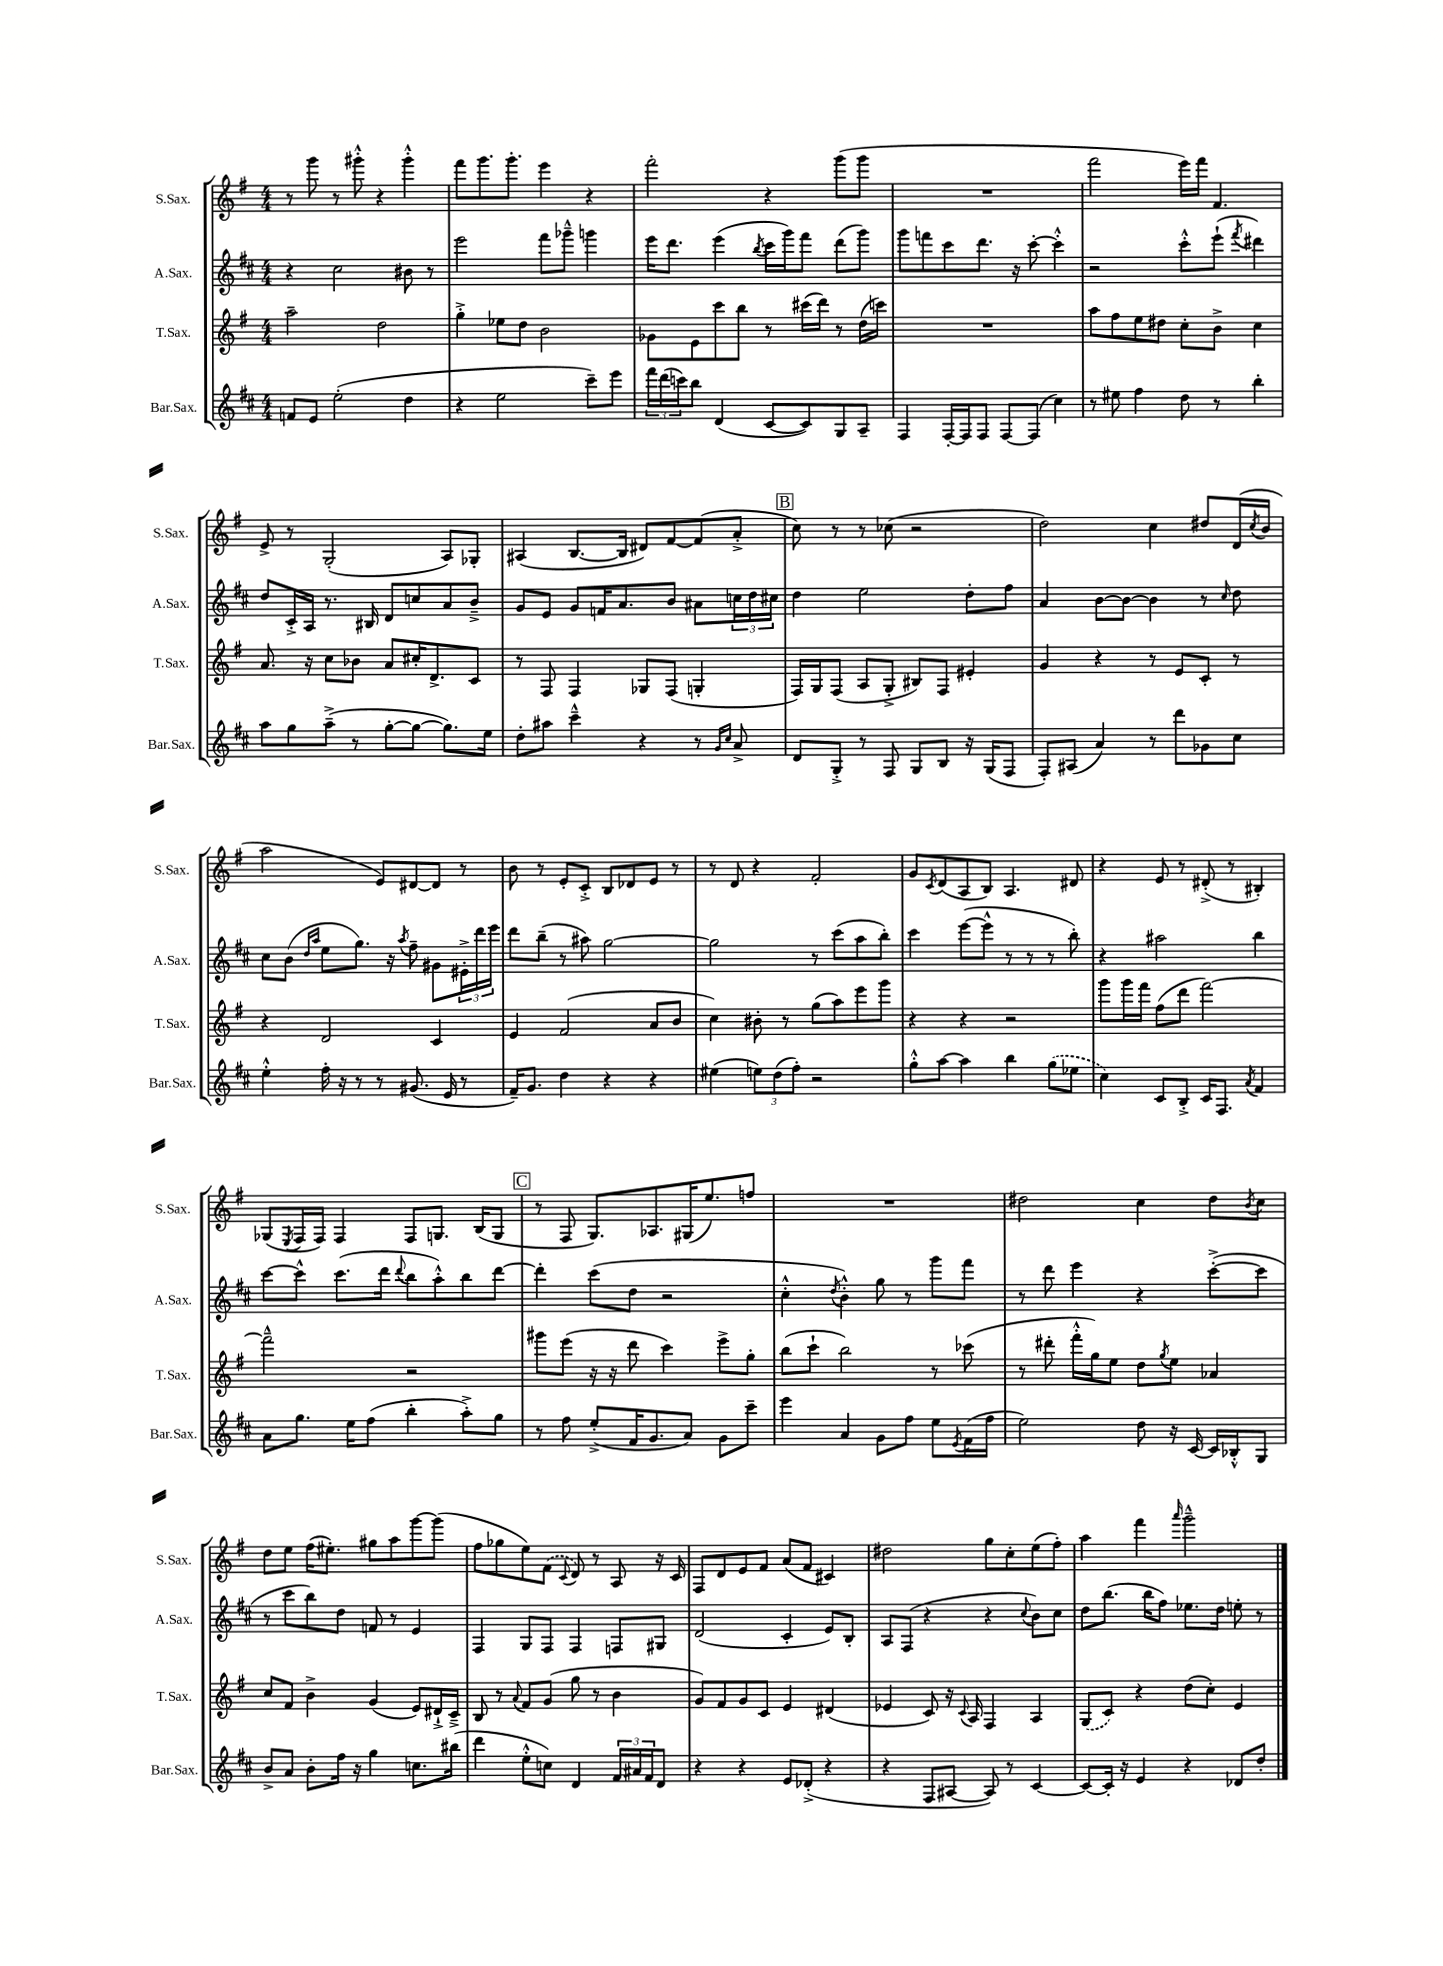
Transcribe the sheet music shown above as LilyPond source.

<<
\new StaffGroup <<
\new Staff = "s0" \with { instrumentName = "S.Sax." shortInstrumentName = "S.Sax." } {
    \clef treble \key g \major \numericTimeSignature \time 4/4
    r8 g'''8 r8 gis'''8-.-^ r4 gis'''4-.-^ |
    fis'''8 g'''8. g'''8.-. e'''4 r4 |
    fis'''2-. r4 g'''8( g'''8 |
    R1 |
    fis'''2 e'''16) fis'''16 fis'4. |
    e'8-> r8 g2-.( a8) ges8-. |
    ais4( b8.~ b16 dis'8) fis'8~ fis'8( a'8-.-> |
    \mark \markup { \box "B" } c''8) r8 r8 ces''8( r2 |
    d''2) c''4 dis''8 d'16( \acciaccatura { c''8 } b'16 |
    a''2 e'8) dis'8~ dis'8 r8 |
    b'8 r8 e'8-. c'8-.-> b8 des'8 e'8 r8 |
    r8 d'8 r4 fis'2-. |
    g'8 \acciaccatura { c'8 } d'8( a8 b8) a4. dis'8 |
    r4 e'8 r8 dis'8-.->( r8 bis4-.) |
    ges8( \acciaccatura { e8 } fis16 fis16) fis4 fis8 g8. b16( g8 |
    \mark \markup { \box "C" } r8 fis8 g8.) aes8. gis16( e''8.) f''8 |
    R1 |
    dis''2 c''4 dis''8 \acciaccatura { b'8 } c''8 |
    d''8 e''8 fis''16( eis''8.-.) gis''8 a''8 g'''8~ g'''8( |
    fis''8 ges''8 e''8) \once \slurDashed fis'8( \appoggiatura { c'8 } d'8) r8 a8 r16 c'16 |
    fis8 d'8 e'8 fis'8 a'8( fis'8 cis'4) |
    dis''2 g''8 c''8-. e''8( fis''8-.) |
    a''4 fis'''4 \grace { a'''16 } g'''2---^ \bar "|." |
}
\new Staff = "s1" \with { instrumentName = "A.Sax." shortInstrumentName = "A.Sax." } {
    \clef treble \key d \major \numericTimeSignature \time 4/4
    r4 cis''2 bis'8 r8 |
    e'''2 fis'''8 ges'''8---^ g'''4 |
    e'''16 d'''8. e'''4( \acciaccatura { b''8 } cis'''16 g'''16) fis'''8 d'''8( g'''8) |
    g'''8 f'''8 cis'''8 d'''8. r16 cis'''8~-. cis'''4-.-^ |
    r2 cis'''8-.-^ e'''8-!( \acciaccatura { fis'''8 } dis'''4) |
    d''8 cis'16-.-> a16 r8. bis16 d'8 c''8 a'8 b'8---> |
    g'8 e'8 g'8 f'16 a'8. b'8 ais'8 \tuplet 3/2 { c''16 d''16 cis''16 } |
    \mark \markup { \box "B" } d''4 e''2 d''8-. fis''8 |
    a'4 b'8~ b'8~ b'4 r8 \grace { cis''16 } d''8 |
    cis''8 b'8( \grace { d''16 a''16 } e''8 g''8.) r16 \acciaccatura { a''8 } fis''8-- gis'8 \tuplet 3/2 { eis'16-.-> d'''16 e'''16 } |
    d'''8 b''8--( r8 ais''8) g''2~ |
    g''2 r8 cis'''8( a''8 b''8-.) |
    cis'''4 e'''8~( e'''8-^ r8 r8 r8 b''8-.) |
    r4 ais''2 b''4 |
    cis'''8~ cis'''8-^ cis'''8.( d'''16 \appoggiatura { d'''8 } b''8 a''8-.-^) b''8 d'''8~ |
    \mark \markup { \box "C" } d'''4-. cis'''8( d''8 r2 |
    cis''4-.-^ \acciaccatura { d''8 } b'4-.-^) g''8 r8 g'''8 fis'''8 |
    r8 d'''8 e'''4 r4 cis'''8~-.->( cis'''8 |
    r8 cis'''8 b''8) d''8 f'8 r8 e'4 |
    fis4 g8 fis8 fis4 f8 gis8 |
    d'2( cis'4-. e'8) b8-. |
    a8 fis8( r4 r4 \appoggiatura { cis''8 } b'8) cis''8 |
    d''8 b''8.( b''16 fis''8) ees''8. d''16 e''8-. r8 \bar "|." |
}
\new Staff = "s2" \with { instrumentName = "T.Sax." shortInstrumentName = "T.Sax." } {
    \clef treble \key g \major \numericTimeSignature \time 4/4
    a''2-- d''2 |
    g''4-.-> ees''8 d''8 b'2 |
    ges'8 e'8 c'''8 b''8 r8 cis'''16( d'''16) r8 d''16( c'''16) |
    R1 |
    a''8 fis''8 e''8 dis''8 c''8-. b'8-> c''4 |
    a'8. r16 c''8 bes'8 a'8 cis''16-. d'8.-> c'8 |
    r8 fis8 fis4 ges8 fis8( g4-. |
    \mark \markup { \box "B" } fis16) g16 fis8( a8 g8-.-> bis8) fis8 eis'4-. |
    g'4 r4 r8 e'8 c'8-. r8 |
    r4 d'2 c'4 |
    e'4 fis'2( a'8 b'8 |
    c''4) bis'8-. r8 g''8( a''8) e'''8 g'''8 |
    r4 r4 r2 |
    g'''8 g'''16 fis'''16 fis''8( d'''8 fis'''2~) |
    fis'''2---^ r2 |
    \mark \markup { \box "C" } gis'''8 e'''8( r16 r16 d'''8 c'''4) e'''8-> g''8-. |
    b''8( c'''8-! b''2) r8 ces'''8( |
    r8 dis'''8-. fis'''16-.-^ g''16) e''8 d''8 \acciaccatura { g''8 } e''8 aes'4 |
    c''8 fis'8 b'4-> g'4( e'8) dis'16-!-> c'16---> |
    b8 r8 \appoggiatura { a'8 } fis'8 g'8( g''8 r8 b'4 |
    g'8) fis'8 g'8 c'8 e'4 dis'4( |
    ees'4 c'8) r16 \appoggiatura { c'8 } a16 fis4 a4 |
    \once \slurDashed g8( c'8) r4 d''8( c''8-.) e'4 \bar "|." |
}
\new Staff = "s3" \with { instrumentName = "Bar.Sax." shortInstrumentName = "Bar.Sax." } {
    \clef treble \key d \major \numericTimeSignature \time 4/4
    f'8 e'8 e''2-.( d''4 |
    r4 e''2 cis'''8--) e'''8 |
    \tuplet 3/2 { fis'''16 d'''16( c'''16) } b''8 d'4( cis'8~ cis'8) g8 a8-- |
    fis4 fis16~-. fis16 fis8 fis8~ fis8( cis''4) |
    r8 eis''8 fis''4 d''8 r8 b''4-. |
    a''8 g''8 a''8--->( r8 g''8~-. g''8~ g''8.) e''16 |
    d''8-. ais''8 cis'''4---^ r4 r8 \grace { g'16 cis''16 } a'8-> |
    \mark \markup { \box "B" } d'8 g8-.-> r8 fis8 g8 b8 r16 g16( fis8 |
    fis8-.) ais8( a'4) r8 d'''8 ges'8 cis''8 |
    e''4-.-^ fis''16-. r16 r8 r8 gis'8.( e'16 r8 |
    fis'16--) g'8. d''4 r4 r4 |
    eis''4( \tuplet 3/2 { e''8) d''8( fis''8-.) } r2 |
    g''8-.-^ a''8~ a''4 b''4 \once \slurDashed g''8( ees''8 |
    cis''4) cis'8 b8-.-> cis'16 fis8. \acciaccatura { a'8 } fis'4 |
    a'8 g''8. e''16 fis''8( b''4-. a''8-.->) g''8 |
    \mark \markup { \box "C" } r8 fis''8 e''8-.->( fis'16 g'8. a'8) g'8 cis'''8-- |
    e'''4 a'4 g'8 fis''8 e''8 \acciaccatura { e'8 } fis'16( fis''16 |
    e''2) d''8 r16 cis'16~ cis'16 bes16-.-^ g8 |
    b'8-> a'8 b'8-. fis''16 r16 g''4 c''8. bis''16( |
    d'''4 e''8-.-^ c''8) d'4 \tuplet 3/2 { fis'16 ais'16 fis'16 } d'8 |
    r4 r4 e'8 des'8-.->( r4 |
    r4 fis8 ais8~ ais8) r8 cis'4~ |
    cis'8~ cis'16-. r16 e'4 r4 des'8 d''8-. \bar "|." |
}
>>
>>
\layout { \context { \Score \remove "Bar_number_engraver" } }
